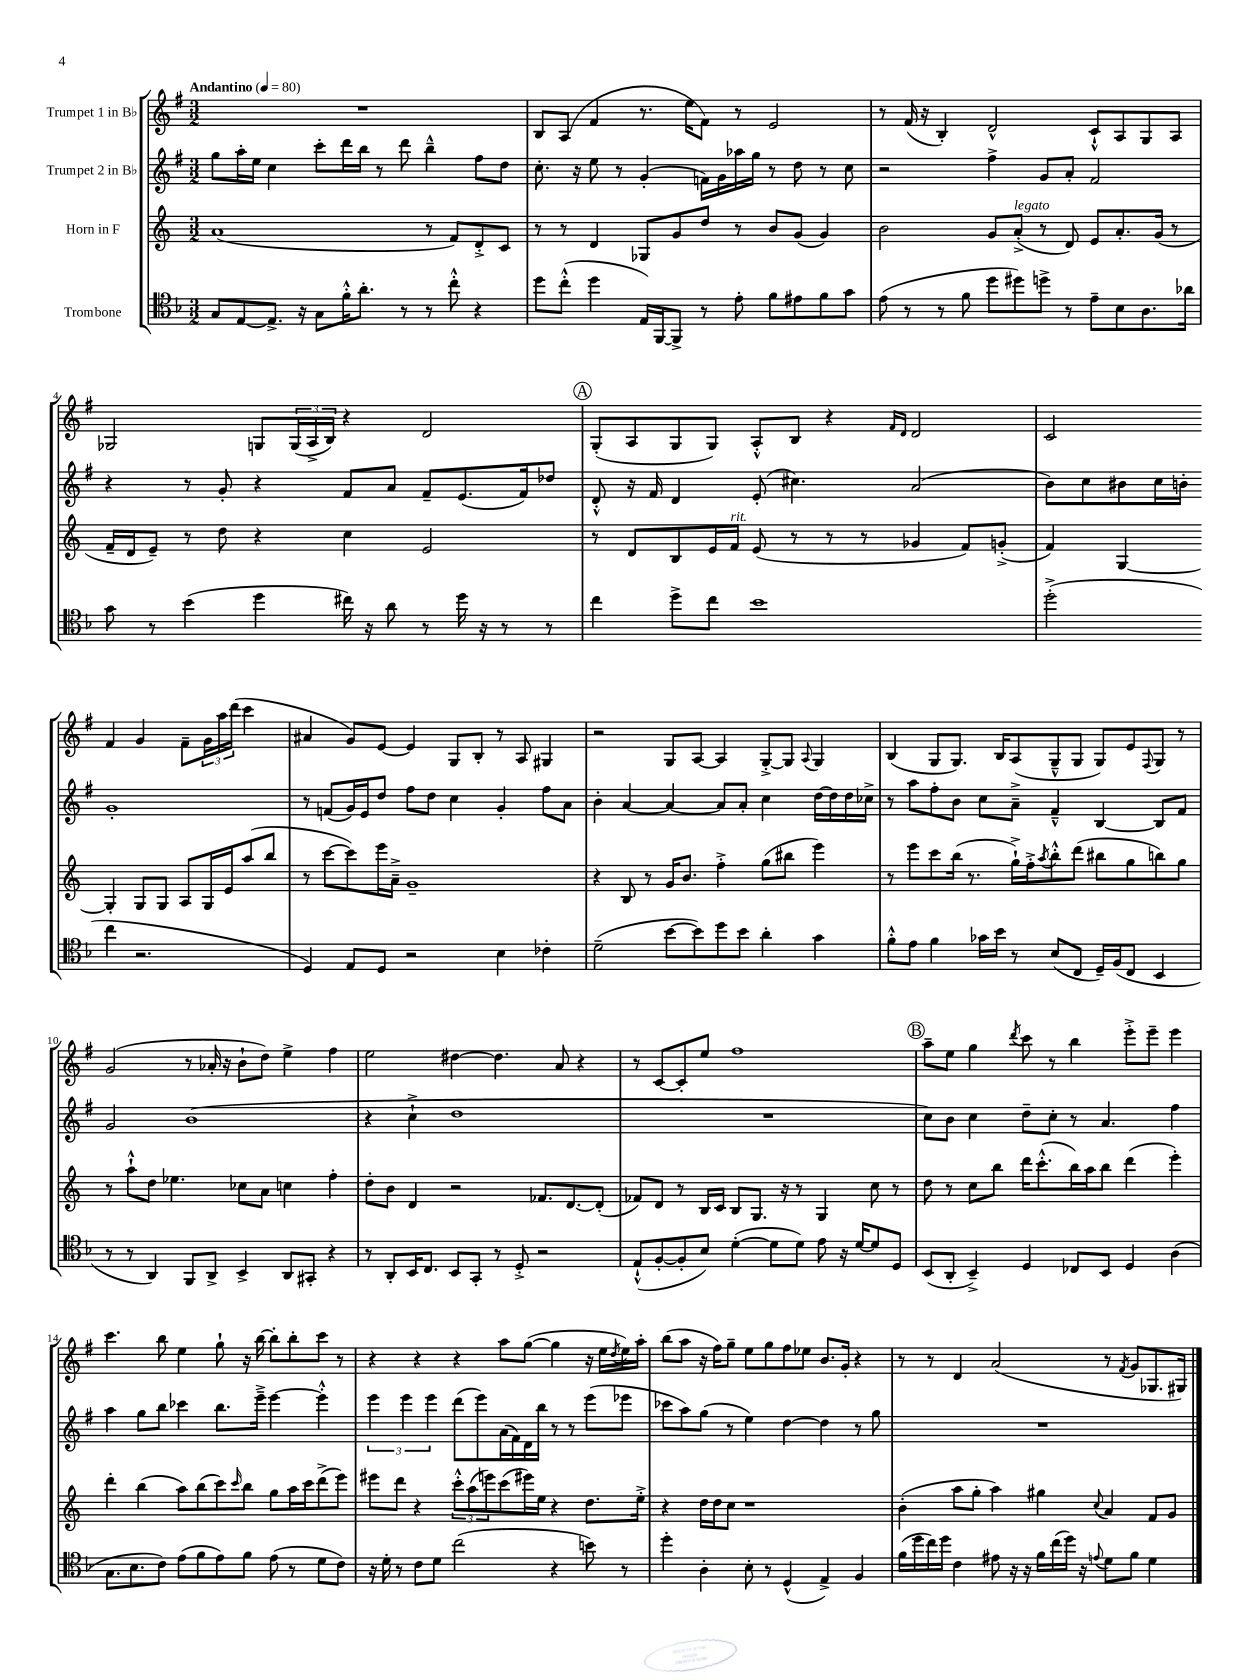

**kern	**kern	**kern	**kern
*staff4	*staff3	*staff2	*staff1
*clefC4	*clefG2	*clefG2	*clefG2
*k[b-]	*k[]	*k[f#]	*k[f#]
*M3/2	*M3/2	*M3/2	*M3/2
*MM80	*MM80	*MM80	*MM80
8G	(1a	8gg	1.r
[8E	.	16aa'	.
.	.	16ee	.
8.E^]	.	4cc	.
16r	.	.	.
8G	.	8ccc'	.
16f'^^	.	16ddd	.
8.a'	.	16bb	.
.	.	8r	.
8r	.	8ddd	.
8r	8r	4bb~^^	.
8cc'^^	8f)	.	.
4r	8d'^	8ff#	.
.	8c	8dd	.
=	=	=	=
8dd	8r	8.cc'	8B
(8cc'^^	8r	.	(8A
.	.	16r	.
4dd	4d	8ee	4f#
.	.	8r	.
16E)	8G-	(4g'	8.r
[16FF	.	.	.
8FF^]	8g	.	.
.	.	.	16ee
8r	8dd	16f)	8f#)
.	.	16g	.
8e'	8r	16aa-	8r
.	.	16gg	.
8f	8b	8r	2e
8e#	(8g	8dd	.
8f	4g)	8r	.
8g	.	8cc	.
=	=	=	=
(8e	2b	2r	8r
8r	.	.	(16f#
.	.	.	16r
8r	.	.	4B')
8f	.	.	.
8dd	8g	4ff#^	2d^^
8dd#)	(8a'^	.	.
8dd^	8r	8g	.
8r	8d)	8a'	.
8e~	8e	2f#	8c`^^
8B-	8.a'	.	8A
8.A	.	.	8G
.	(16g	.	.
.	8r	.	8A
16a-	.	.	.
=	=	=	=
8g	16f~	4r	2G-
.	16d	.	.
8r	8e~)	.	.
(4b-	8r	8r	.
.	8dd	8g'	.
4dd	4r	4r	8G
.	.	.	(24G
.	.	.	24A^
.	.	.	24B)
16cc#)	4cc	8f#	4r
16r	.	.	.
8a	.	8a	.
8r	2e	8f#~	2d
16dd	.	(8.e	.
16r	.	.	.
8r	.	.	.
.	.	16f#)	.
8r	.	8dd-	.
=	=	=	=
4cc	8r	8d'^^	(8G'
.	8d	16r	8A
.	.	16f#	.
8dd^	8B	4d	8G
8cc	16e	.	8G)
.	16f	.	.
1b-	(8e	(8e'	8A'^^
.	8r	4.cc#)	8B
.	8r	.	4r
.	8r	.	.
.	.	.	16qqf#
.	.	.	16qqd
.	4g-	(2a	2d
.	8f)	.	.
.	(8g'^	.	.
=	=	=	=
(2dd'^	4f)	8b)	2c
.	.	8cc	.
.	[4G	8b#	.
.	.	16cc	.
.	.	16b'	.
4cc	4G']	1g'	4f#
2.r	8G	.	4g
.	8G	.	.
.	8A	.	8f#~
.	16G	.	24g
.	.	.	24aa
.	16e	.	.
.	.	.	(24ddd
.	(8aa	.	4ccc
.	8bb	.	.
=	=	=	=
4D)	8r	8r	4a#
.	[8ccc	(8f	.
8E	8ccc])	16g)	8g)
.	.	16e	.
8D	16eee	8dd	[8e
.	16a~^	.	.
2r	1g~	8ff#	4e]
.	.	8dd	.
.	.	4cc	8G
.	.	.	8B'
4B-	.	4g'	8r
.	.	.	8A
4c-'	.	8ff#	4G#
.	.	8a	.
=	=	=	=
(2d~	4r	4b'	2r
.	8B	[4a	.
.	8r	.	.
[8b-	16g	4a_	8G
.	8.b	.	.
8b-])	.	.	[8A
8dd	4ff'^	8a]	4A]
8b-	.	8a'	.
4a'	(8gg	4cc	[8G'^
.	8bb#	.	8G]
.	.	.	8qqA
4g	4eee)	[16dd	4G
.	.	16dd]	.
.	.	16dd	.
.	.	16cc-^	.
=	=	=	=
8f'^^	8r	8r	(4B
8e	8eee	8aa	.
4f	8ccc	8ff#'	8G
.	(16bb	8b	8.G)
.	8.r	.	.
16g-	.	8cc	.
16b-	.	.	16B
8r	16gg`^)	8a~^	(8A
.	16ff'^	.	.
.	8qaa	.	.
(8B-	8bb'^^	4f#~^^	8G~^^
8C	(8ddd	.	8G
16D~)	8bb#	[4B	8G)
(16F	.	.	.
8C	8gg	.	8e
.	.	.	8qqF#
4BB-	8bb)	8B]	8G
.	8gg	8f#	8r
=	=	=	=
8r	8r	2g	(2g
8r	8aa`^^	.	.
4AA)	8dd	.	.
.	4.ee-	.	.
8FF	.	(1b	8r
8AA^	.	.	16a-'
.	.	.	16r
4BB-^	8cc-	.	8b`
.	8a	.	8dd)
8AA	4cc	.	4ee^
8GG#'	.	.	.
4r	4ff'	.	4ff#
=	=	=	=
8r	8dd'	4r	2ee
8AA'	8b	.	.
16BB-	4d	4cc`^	.
8.C	.	.	.
8BB-	2r	1dd	[4dd#
8GG'	.	.	.
8r	.	.	4.dd#]
8D'^	.	.	.
2r	8.f-	.	.
.	.	.	8a
.	[8.d	.	.
.	.	.	4r
.	(8d']	.	.
=	=	=	=
(8E`^^	8f-)	1.r	8r
[8F'	8d	.	[8c
8F']	8r	.	8c']
8B-)	16B	.	8ee
.	16c	.	.
([4d'	8B	.	1ff#
.	8.G	.	.
8d]	.	.	.
.	16r	.	.
8d)	8r	.	.
8e	4G	.	.
16r	.	.	.
[16d	.	.	.
8d]	8cc	.	.
8D	8r	.	.
=	=	=	=
(8BB-	8dd	8cc)	8aa~
8AA'	8r	8b	8ee
4BB-~^)	8cc	4cc	4gg
.	8bb	.	.
.	.	.	8qddd
4D	16ddd	8dd~	8ccc
.	(8.ccc'^^	.	.
.	.	8cc'	8r
8C-	16bb)	8r	4bb
.	16aa	.	.
8BB-	8bb	4.a	.
4D	(4ddd	.	8eee'^
.	.	.	8eee~
(4A	4eee')	4ff#	4eee
=	=	=	=
8.G	4ddd'	4aa	4.ccc
8.B-	.	.	.
.	(4bb	8gg	.
8c)	.	8bb	8bb
(8e	8aa)	4ccc-	4ee
8f	(8bb	.	.
8e)	8ccc)	8.bb	8gg`
.	16qqccc	.	.
8f	8bb	.	16r
.	.	16eee~^	[16bb
(8e	8gg	[4eee	8bb']
8r	16aa	.	8bb'
.	16ccc	.	.
8d	(8ddd^	4eee'^^]	8ccc
8c)	8eee)	.	8r
=	=	=	=
16r	8eee#	6eee	4r
16d'	.	.	.
8r	8ddd	.	.
.	.	6eee	.
8c	4r	.	4r
.	.	6eee	.
8d	.	.	.
(2cc	12ccc'^^	(8ddd	4r
.	(12aa	.	.
.	.	8eee)	.
.	12eee)	.	.
.	(8ccc	(16a	8aa
.	.	16f#)	.
.	16eee#)	16d	([8gg
.	16ee	16bb	.
4r	4r	8r	4gg]
.	.	8r	.
8b)	8.dd	(8eee	16r
.	.	.	16ee
.	.	.	8qdd
8r	.	8eee-	16ee)
.	16ee'^	.	16aa'
=	=	=	=
4dd'	4r	8ccc-	(8bb
.	.	8aa)	8aa
4A'	16dd	(8gg	16r
.	16dd	.	16ff#)
.	8cc	8r	8gg~
8B-'	1r	4ee)	8ee
8r	.	.	8gg
(4D^^	.	[4dd	8ff#
.	.	.	8ee-
4E^)	.	4dd]	8.b
.	.	.	16g'
4F	.	8r	4r
.	.	8gg	.
=	=	=	=
(16f	(4b'	1.r	8r
16dd	.	.	.
16cc)	.	.	8r
16dd	.	.	.
4c	8aa	.	4d
.	8gg'	.	.
8e#	4aa)	.	(2a
16r	.	.	.
16r	.	.	.
16f	4gg#	.	.
(16cc	.	.	.
16dd)	.	.	.
16r	.	.	.
8qqe	8qqcc	.	.
8d	4a	.	8r
.	.	.	8qf#
8f	.	.	8g
4d	8f	.	8.G-
.	8g	.	.
.	.	.	16G#)
==	==	==	==
*-	*-	*-	*-
